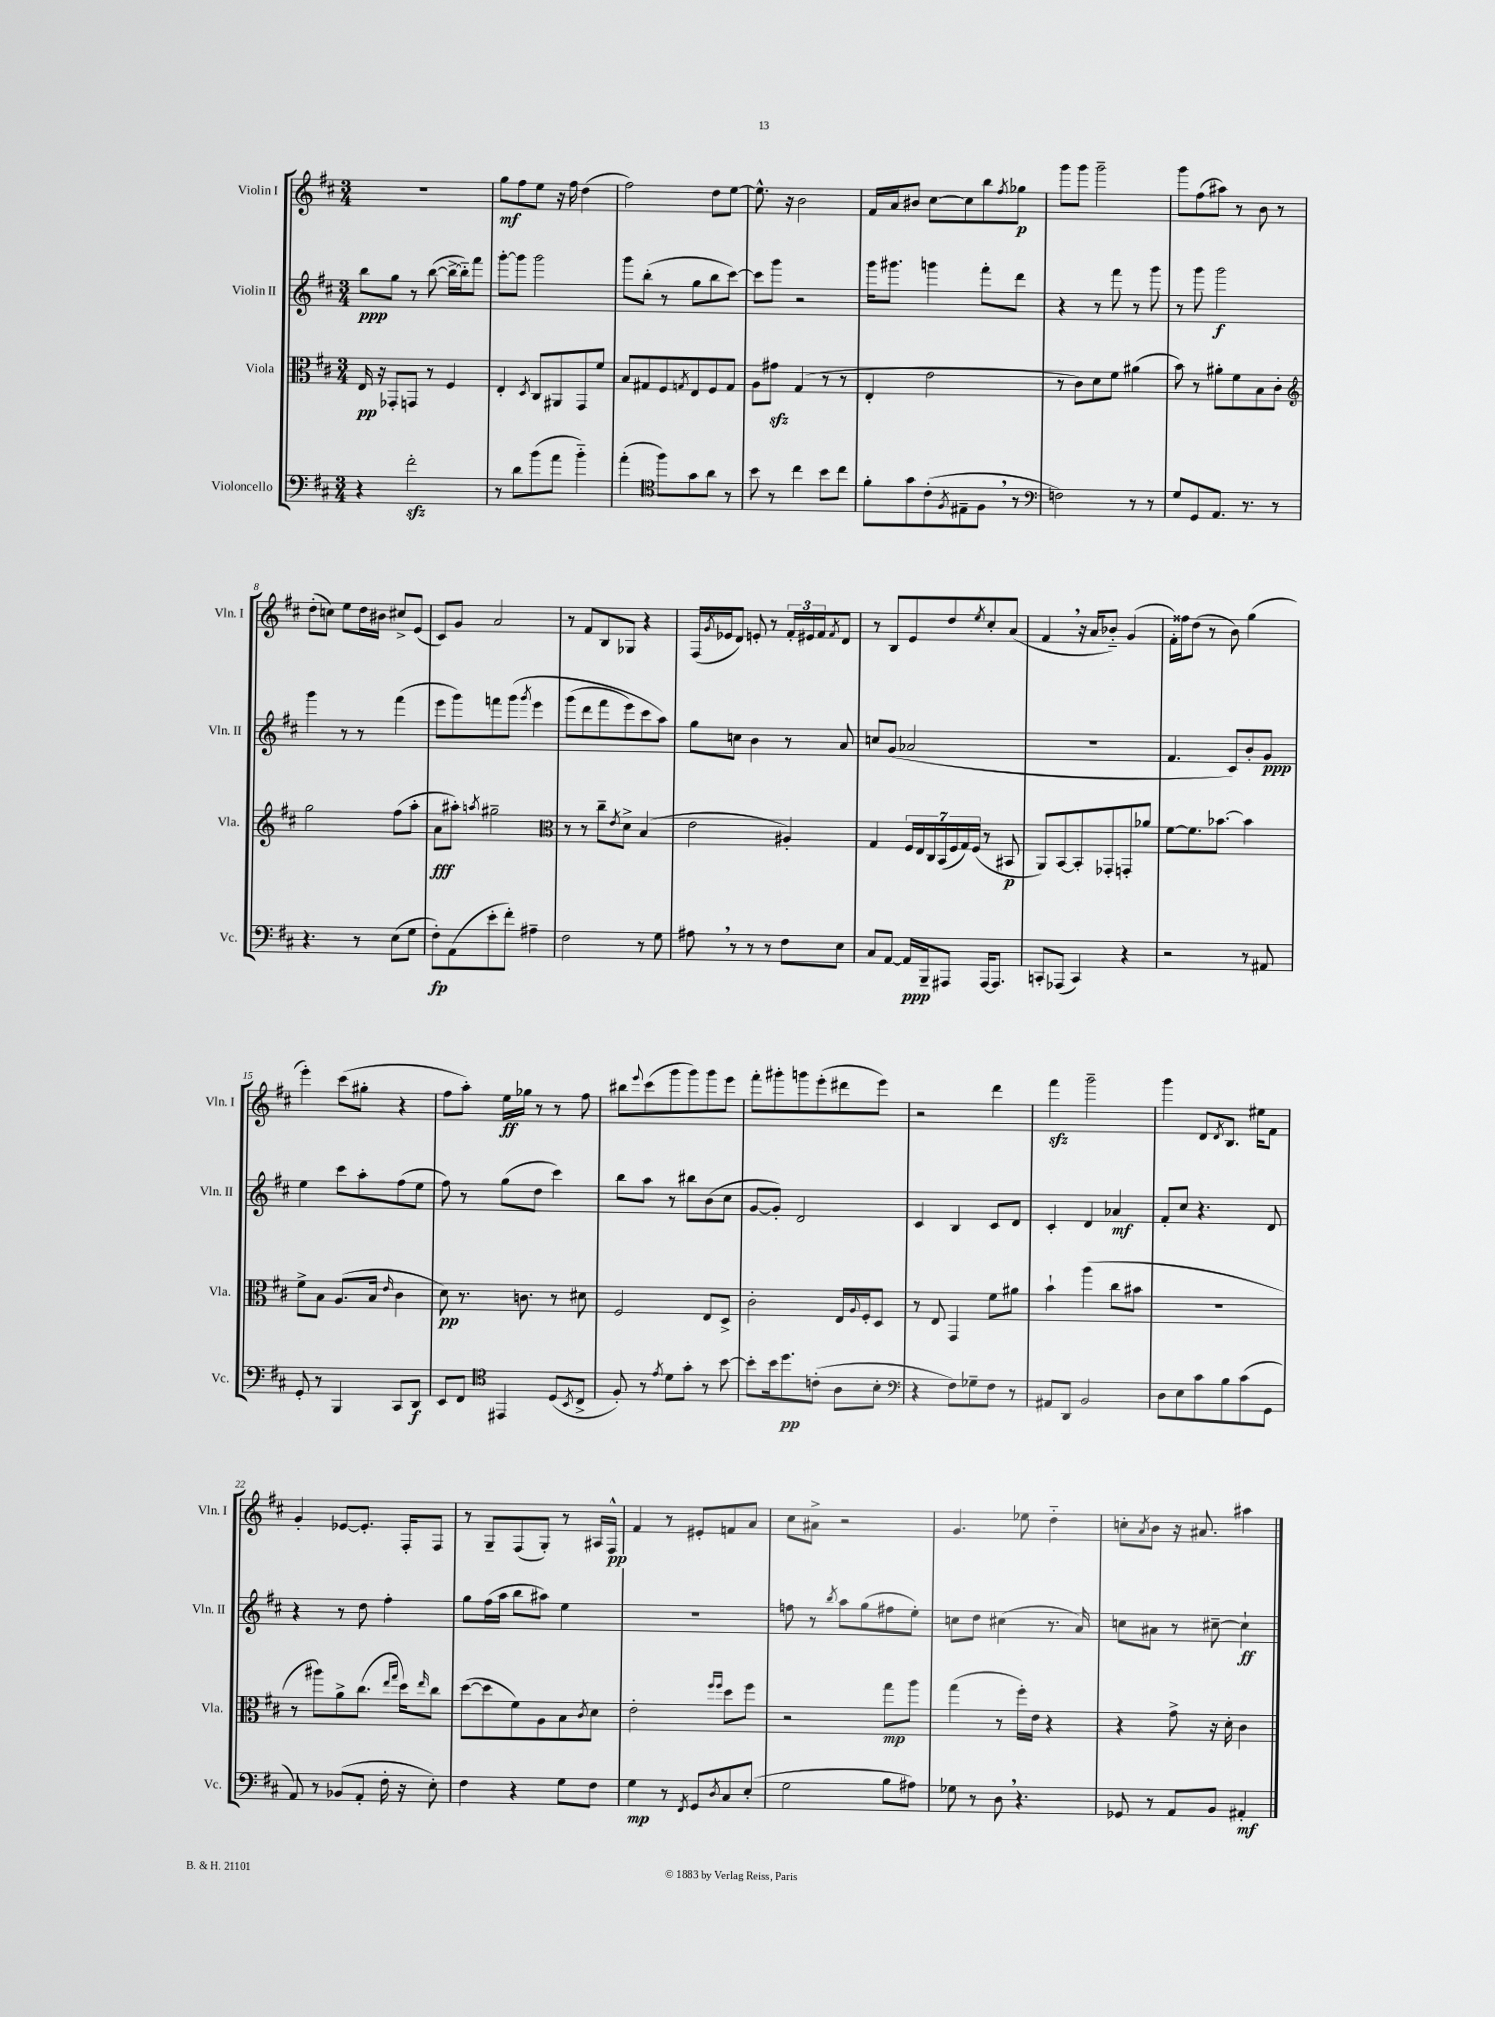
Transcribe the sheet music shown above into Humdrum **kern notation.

**kern	**dynam	**kern	**dynam	**kern	**dynam	**kern	**dynam
*part4	*part4	*part3	*part3	*part2	*part2	*part1	*part1
*staff4	*staff4	*staff3	*staff3	*staff2	*staff2	*staff1	*staff1
*I"Violoncello	*	*I"Viola	*	*I"Violin II	*	*I"Violin I	*
*I'Vc.	*	*I'Vla.	*	*I'Vln. II	*	*I'Vln. I	*
*clefF4	*	*clefC3	*	*clefG2	*	*clefG2	*
*k[f#c#]	*	*k[f#c#]	*	*k[f#c#]	*	*k[f#c#]	*
*M3/4	*	*M3/4	*	*M3/4	*	*M3/4	*
=1	=1	=1	=1	=1	=1	=1	=1
4r	.	16E/	pp	8bb\L	ppp	2.r	.
.	.	16r	.	.	.	.	.
.	.	8GG-X'/L	.	8gg\J	.	.	.
2f#zz'\	.	8GGn/J	.	8r	.	.	.
.	.	8r	.	([8bb\	.	.	.
.	.	4F#/	.	16bb^\LL_	.	.	.
.	.	.	.	16bb\J])	.	.	.
.	.	.	.	8fff#\J	.	.	.
=2	=2	=2	=2	=2	=2	=2	=2
8r	.	4E'/	.	[8ggg'\L	.	8gg\L	mf
8d\L	.	.	.	8ggg\J]	.	8ff#\	.
.	.	8qD/	.	.	.	.	.
(8b\	.	8C#/L	.	2ggg\	.	8ee\J	.
8a\J	.	8AA#X/	.	.	.	16r	.
.	.	.	.	.	.	16ff#\	.
4b\)	.	8GG/	.	.	.	(4dd\	.
.	.	8f#/J	.	.	.	.	.
=3	=3	=3	=3	=3	=3	=3	=3
(4a'\	.	8B/L	.	8ggg\L	.	2ff#\)	.
.	.	8G#X/	.	(8bb'\J	.	.	.
*clefC4	*	*	*	*	*	*	*
8ff#\L)	.	8F#/	.	8r	.	.	.
.	.	8qGn/	.	.	.	.	.
8g\	.	8E/	.	8gg\L	.	.	.
8a\J	.	8F#/	.	8bb\	.	8dd\L	.
8r	.	8G/J	.	[8ccc#\J)	.	[8ee\J	.
=4	=4	=4	=4	=4	=4	=4	=4
8b\	.	8A\L	.	8ccc#\L]	.	8.ee^^\]	.
8r	.	8g#Xzz\J	.	8ggg\J	.	.	.
.	.	.	.	.	.	16r	.
4cc#\	.	(4G/	.	2r	.	2b\	.
8b\L	.	8r	.	.	.	.	.
8cc#\J	.	8r	.	.	.	.	.
=5	=5	=5	=5	=5	=5	=5	=5
8f#'\L	.	4E'/	.	16ggg\KL	.	16f#/LL	.
.	.	.	.	8.ggg#X\J	.	16a/J	.
8g\	.	.	.	.	.	8b#X/J	.
(8c#'\	.	2e\	.	4gggn\	.	[8cc#\L	.
8qF#/	.	.	.	.	.	.	.
8E#X~\	.	.	.	.	.	8cc#\]	.
8F#,\J	.	.	.	8fff#'\L	.	8bb\	.
.	.	.	.	.	.	8qff#/	.
8r	.	.	.	8ddd\J	.	8gg-X\J	p
=6	=6	=6	=6	=6	=6	=6	=6
*clefF4	*	*	*	*	*	*	*
2Fn\)	.	8r	.	4r	.	8ggg\L	.
.	.	8c#\L)	.	.	.	8ggg\J	.
.	.	8d\	.	8r	.	2ggg~\	.
.	.	8f#\J	.	8fff#\	.	.	.
8r	.	(4a#X\	.	8r	.	.	.
8r	.	.	.	8ggg\	.	.	.
=7	=7	=7	=7	=7	=7	=7	=7
8G/L	.	8b\)	.	8r	.	8ggg\L	.
8GG/	.	8r	.	8ggg\	.	(8ff#\	.
8.AA/J	.	8a#X'\L	.	2ggg\	f	8aa#X\J)	.
.	.	8f#\	.	.	.	8r	.
8.r	.	.	.	.	.	.	.
.	.	8B\	.	.	.	8b\	.
8r	.	8c#'\J	.	.	.	8r	.
!!LO:LB:g=z
=8	=8	=8	=8	=8	=8	=8	=8
*	*	*clefG2	*	*	*	*	*
4.r	.	2gg\	.	4ggg\	.	(8dd'\L	.
.	.	.	.	.	.	8ccn\J)	.
.	.	.	.	8r	.	8ee\L	.
8r	.	.	.	8r	.	16dd\L	.
.	.	.	.	.	.	16b#X\JJ	.
(8E\L	.	(8ff#\L	.	(4fff#\	.	8cc#X^/L	.
8G\J	.	8aa'\J	.	.	.	(8e/J	.
=9	=9	=9	=9	=9	=9	=9	=9
8F#'\L)	fp	8a\L	fff	8eee\L	.	8c#/L)	.
(8AA\	.	8aa#X'\J)	.	8ggg\)	.	8g/J	.
.	.	8qaan/	.	.	.	.	.
8e'\	.	2gg#X~\	.	8fffn\	.	2a/	.
8f#'\J)	.	.	.	(8ggg\J	.	.	.
.	.	.	.	8qggg/	.	.	.
4A#X~\	.	.	.	4eee\	.	.	.
=10	=10	=10	=10	=10	=10	=10	=10
*	*	*clefC3	*	*	*	*	*
2F#\	.	8r	.	(8ggg\L	.	8r	.
.	.	8r	.	8ddd\	.	8f#/L	.
.	.	8cc#~\L	.	8fff#\	.	8B/	.
.	.	8qe/	.	.	.	.	.
.	.	8d^\J	.	8eee\)	.	8G-X/J	.
8r	.	(4B/	.	8ccc#\	.	4r	.
8G\	.	.	.	8aa\J)	.	.	.
=11	=11	=11	=11	=11	=11	=11	=11
8A#X,\	.	2e\	.	8gg\L	.	(16F#/LL	.
.	.	.	.	.	.	8qg/	.
.	.	.	.	.	.	16e-X/J	.
8r	.	.	.	8ccn\J	.	8d/J)	.
8r	.	.	.	4b\	.	8en'/	.
8r	.	.	.	.	.	8r	.
8F#\L	.	4A#X'/)	.	8r	.	24f#'/LL	.
.	.	.	.	.	.	24e#X/	.
.	.	.	.	.	.	24f#/J	.
.	.	.	.	.	.	8qf#/	.
8E\J	.	.	.	8a/	.	8d/J	.
=12	=12	=12	=12	=12	=12	=12	=12
8C#/L	.	4G/	.	8ccn/L	.	8r	.
[8AA/J	.	.	.	(8g/J	.	8B/L	.
16AA/LL]	ppp	28F#/LL	.	2a-X/	.	8e/	.
.	.	28E/	.	.	.	.	.
16BBB~/J	.	.	.	.	.	.	.
.	.	28C#/	.	.	.	.	.
.	.	(28BB/	.	.	.	.	.
8AAA#X/J	.	.	.	.	.	8dd/	.
.	.	28F#/	.	.	.	.	.
.	.	28G/)	.	.	.	.	.
.	.	(28F#/JJ	.	.	.	.	.
.	.	.	.	.	.	8qee/	.
[16AAA#/KL	.	8r	.	.	.	8cc#'/	.
8.AAA#/J]	.	.	.	.	.	.	.
.	.	8BB#X/	p	.	.	(8a/J	.
=13	=13	=13	=13	=13	=13	=13	=13
8CCn'/L	.	8AA/L)	.	2.r	.	4f#,/	.
(8AAA-X/J	.	[8BB/	.	.	.	.	.
4CC/)	.	8BB'/]	.	.	.	16r	.
.	.	.	.	.	.	16a/KL	.
.	.	8GG-X'/	.	.	.	8b-X/J)	.
4r	.	8GGn'/	.	.	.	(4g/	.
.	.	8a-X/J	.	.	.	.	.
=14	=14	=14	=14	=14	=14	=14	=14
2r	.	[8f#\L	.	4.f#/	.	16f#'\LL)	.
.	.	.	.	.	.	16ff##X\J	.
.	.	8.f#\]	.	.	.	(8dd\J	.
.	.	.	.	.	.	8r	.
.	.	[8.b-X\J	.	.	.	.	.
.	.	.	.	8c#/L)	.	8b\)	.
8r	.	4b-\]	.	8b'/	.	(4gg\	.
8AA#X/	.	.	.	8g/J	ppp	.	.
!!LO:LB:g=z
=15	=15	=15	=15	=15	=15	=15	=15
8GG'/	.	8f#^\L	.	4ee\	.	4eee'\)	.
8r	.	8B\J	.	.	.	.	.
4BBB/	.	(8.A/L	.	8ccc#\L	.	(8ccc#\L	.
.	.	.	.	8aa'\	.	8gg#X'\J	.
.	.	16B/Jk	.	.	.	.	.
.	.	16qqe/	.	.	.	.	.
8CC#/L	.	4c#\	.	(8ff#\	.	4r	.
8DD/J	f	.	.	8ee\J	.	.	.
=16	=16	=16	=16	=16	=16	=16	=16
8EE/L	.	8d\)	pp	8ff#\)	.	8ff#\L	.
8FF#/J	.	8.r	.	8r	.	8aa'\J)	.
*clefC4	*	*	*	*	*	*	*
4EE#X/	.	.	.	(8gg\L	.	16ee\LL	ff
.	.	8.cn\	.	.	.	16gg-X\JJ	.
.	.	.	.	8dd\J	.	8r	.
(8D/L	.	8r	.	4ccc#\)	.	8r	.
8qBB/	.	.	.	.	.	.	.
8C#^/J	.	8d#X\	.	.	.	8ff#\	.
=17	=17	=17	=17	=17	=17	=17	=17
8F#'/)	.	2F#/	.	8bb\L	.	8bb#X\L	.
.	.	.	.	.	.	8qqeee/	.
8r	.	.	.	8aa\J	.	(8ccc#\	.
8qe/	.	.	.	.	.	.	.
8d\L	.	.	.	8r	.	8ggg\	.
8g'\J	.	.	.	8bb#X\L	.	8ggg\)	.
8r	.	8E/L	.	(8b\	.	8ggg\	.
[8b\	.	8D^/J	.	8cc#\J	.	8eee\J	.
=18	=18	=18	=18	=18	=18	=18	=18
8b'\L]	.	2c#'\	.	[8g/L	.	8fff#'\L	.
16b\k	.	.	.	8g'/J])	.	8ggg#X'\	.
8.dd\	pp	.	.	.	.	.	.
.	.	.	.	2d/	.	8gggn\	.
(8cn'\J	.	.	.	.	.	(8eee'\	.
8A\L	.	16E/LL	.	.	.	8ddd#X\	.
.	.	8qqA/	.	.	.	.	.
.	.	16F#'/J	.	.	.	.	.
8B'\J	.	8D/J	.	.	.	8eee\J)	.
=19	=19	=19	=19	=19	=19	=19	=19
*clefF4	*	*	*	*	*	*	*
4r	.	8r	.	4c#/	.	2r	.
.	.	8E/	.	.	.	.	.
8F#\L)	.	4GG/	.	4B/	.	.	.
8G-X~\	.	.	.	.	.	.	.
8F#\J	.	8f#\L	.	8c#/L	.	4ddd\	.
8r	.	8a#X\J	.	8d/J	.	.	.
=20	=20	=20	=20	=20	=20	=20	=20
8AA#X/L	.	4b`\	.	4c#'/	.	4fff#zz\	.
8DD/J	.	.	.	.	.	.	.
2BB/	.	(4aa\	.	4d/	.	2ggg~\	.
.	.	8cc#\L	.	4a-X/	mf	.	.
.	.	8b#X\J	.	.	.	.	.
=21	=21	=21	=21	=21	=21	=21	=21
8D\L	.	2.r	.	8f#'/L	.	4ggg\	.
8E\	.	.	.	8cc#/J	.	.	.
8c#\	.	.	.	4.r	.	8d/L	.
.	.	.	.	.	.	8qd/	.
8B\	.	.	.	.	.	8.B/J	.
(8c#\	.	.	.	.	.	.	.
.	.	.	.	.	.	16ee#X\KL	.
8GG\J	.	.	.	8d/	.	8f#\J	.
!!LO:LB:g=z
=22	=22	=22	=22	=22	=22	=22	=22
8AA/)	.	8r	.	4r	.	4g'/	.
8r	.	8aa#X\L)	.	.	.	.	.
(8BB-X/L	.	8a^\	.	8r	.	[8e-X/L	.
8AA'/J	.	(8.cc#\J	.	8dd\	.	8.e-'/J]	.
16F#'\	.	.	.	4ff#'\	.	.	.
.	.	16qqee/LL	.	.	.	.	.
.	.	16qqgg/JJ	.	.	.	.	.
16r	.	16dd\KL)	.	.	.	16F#'/KL	.
.	.	16qqee/	.	.	.	.	.
8E'\)	.	8cc#\J	.	.	.	8F#/J	.
=23	=23	=23	=23	=23	=23	=23	=23
4F#\	.	([8dd\L	.	8gg\L	.	8r	.
.	.	8dd\]	.	(16ff#\L	.	8G~/L	.
.	.	.	.	16aa\JJ	.	.	.
4r	.	8f#\)	.	8bb\L	.	(8F#/	.
.	.	8A\	.	8aa#X\J)	.	8G'/J)	.
8G\L	.	8B\	.	4ee\	.	8r	.
.	.	8qc#/	.	.	.	.	.
8F#\J	.	8d\J	.	.	.	16A#X/LL	.
.	.	.	.	.	.	16F#^^/JJ	pp
=24	=24	=24	=24	=24	=24	=24	=24
4G\	mp	2e'\	.	2.r	.	4f#/	.
8r	.	.	.	.	.	8r	.
8qFF#/	.	.	.	.	.	.	.
8GG/L	.	.	.	.	.	8e#X'/L	.
.	.	16qqff#/LL	.	.	.	.	.
8qD/	.	16qqff#/JJ	.	.	.	.	.
8C#/	.	8dd\L	.	.	.	8fn/	.
(8E'/J	.	8ff#\J	.	.	.	8a/J	.
=25	=25	=25	=25	=25	=25	=25	=25
2G\	.	2r	.	8ffn\	.	8cc#\L	.
.	.	.	.	8r	.	8a#X^\J	.
.	.	.	.	8qbb/	.	.	.
.	.	.	.	8aa\L	.	2r	.
.	.	.	.	(8gg\	.	.	.
8B\L	.	8gg\L	mp	8ff#X\	.	.	.
8A#X\J)	.	8aa\J	.	8ee'\J)	.	.	.
=26	=26	=26	=26	=26	=26	=26	=26
8G-X\	.	(4gg\	.	8ccn\L	.	4.g/	.
8r	.	.	.	8dd\J	.	.	.
8D,\	.	8r	.	(4cc#X\	.	.	.
4.r	.	16ff#'\LL)	.	.	.	8ee-X\	.
.	.	16e\JJ	.	.	.	.	.
.	.	4r	.	8.r	.	4dd\	.
.	.	.	.	16a/)	.	.	.
=27	=27	=27	=27	=27	=27	=27	=27
8GG-X/	.	4r	.	8ccn\L	.	8ccn'\L	.
.	.	.	.	.	.	8qa/	.
8r	.	.	.	8a#X\J	.	8b\J	.
8AA/L	.	8g^\	.	8r	.	16r	.
.	.	.	.	.	.	8.a#X/	.
8BB/J	.	16r	.	[8cc#X~\	.	.	.
.	.	16d'\	.	.	.	.	.
4AA#X'/	mf	4c#\	.	4cc#`\]	ff	4aa#X\	.
==	==	==	==	==	==	==	==
*-	*-	*-	*-	*-	*-	*-	*-
